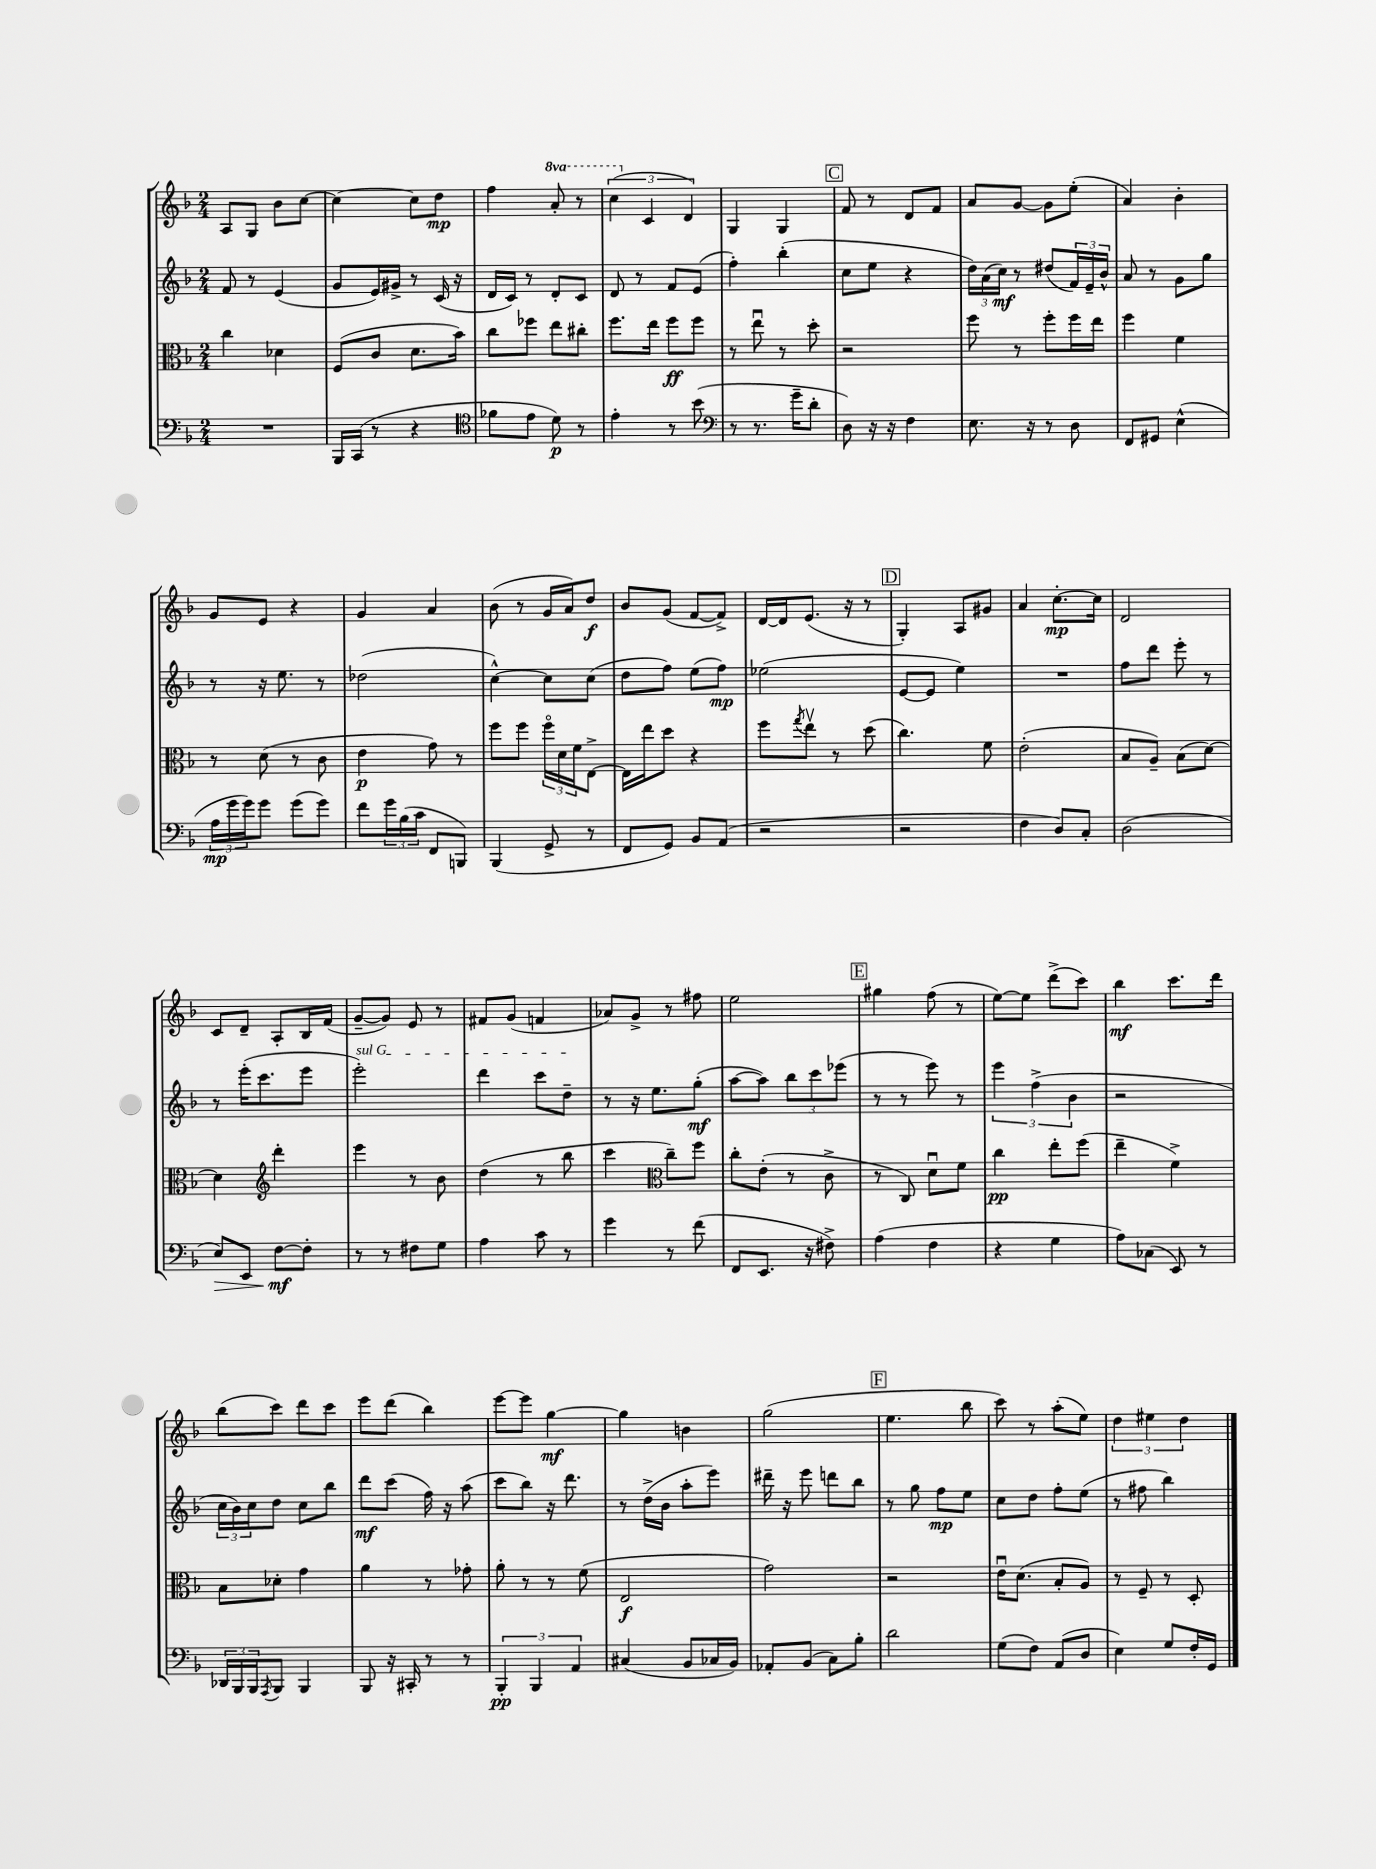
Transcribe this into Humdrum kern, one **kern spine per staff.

**kern	**kern	**kern	**kern
*staff4	*staff3	*staff2	*staff1
*clefF4	*clefC3	*clefG2	*clefG2
*k[b-]	*k[b-]	*k[b-]	*k[b-]
*M2/4	*M2/4	*M2/4	*M2/4
2r	4cc	8f	8A
.	.	8r	8G
.	4d-	(4e	8b-
.	.	.	[8cc
=	=	=	=
16BBB-	(8F	8g	4cc_
(16CC	.	.	.
8r	8c	16e)	.
.	.	16g#^	.
4r	8.d	8r	8cc]
.	.	(16c	8dd
.	16b-)	16r	.
=	=	=	=
*clefC4	*	*	*
8f-	8cc	16d	4ff
.	.	16c)	.
8e	8ff-	8r	.
8d)	8ee	8d'	8aa'
8r	8cc#'	8c	8r
=	=	=	=
4e'	8.ff	8d	(6ccc
.	.	8r	.
.	.	.	6c
.	16ee	.	.
8r	8ff	8f	.
.	.	.	6d)
(8b-	8ff	(8e	.
=	=	=	=
*clefF4	*	*	*
8r	8r	4ff')	4G
8.r	8eeu	.	.
.	8r	(4bb-'	4G
16g~	.	.	.
8d'	8dd'	.	.
=	=	=	=
8D)	2r	8cc	8f
16r	.	8ee	8r
16r	.	.	.
4F	.	4r	8d
.	.	.	8f
=	=	=	=
8.E	8ff	24dd)	8a
.	.	(24a	.
.	.	24cc)	.
.	8r	8r	[8g
16r	.	.	.
8r	8ff'	(8dd#	8g]
8D	16ff	24f)	(8ee'
.	.	24e~	.
.	16ee	.	.
.	.	24b-^^	.
=	=	=	=
8FF	4ff	8a	4a)
8GG#	.	8r	.
(4E^^	4f	8g	4b-'
.	.	8gg	.
=	=	=	=
24A	8r	8r	8g
24g	.	.	.
24g)	.	.	.
8g	(8d	16r	8e
.	.	8.ee	.
(8g	8r	.	4r
8g)	8c	8r	.
=	=	=	=
8f	4e	(2dd-	4g
24g	.	.	.
(24B-	.	.	.
24c	.	.	.
8FF	8g)	.	4a
8BBB)	8r	.	.
=	=	=	=
(4BBB-	8ff	[4cc^^)	(8b-
.	8ff	.	8r
8GG^	24ffo	8cc]	16g
.	24d	.	.
.	.	.	16a)
.	24f	.	.
8r	[8E^	(8cc	8dd
=	=	=	=
8FF	16E]	8dd	8b-
.	16ee	.	.
8GG)	8dd	8ff)	(8g
8BB-	4r	(8ee	[8f
(8AA	.	8ff)	8f^])
=	=	=	=
2r	8ff	(2ee-	[16d
.	.	.	16d]
.	8qgg	.	.
.	8eev	.	(8.e
.	8r	.	.
.	.	.	16r
.	(8dd	.	8r
=	=	=	=
2r	4.cc)	[8e	4G')
.	.	8e]	.
.	.	4ee)	8A
.	8f	.	8g#
=	=	=	=
4F	(2e'	2r	4a
8D)	.	.	[8.cc'
8C'	.	.	.
.	.	.	16cc]
=	=	=	=
(2D	8B-	8ff	2d
.	8A~)	8ddd	.
.	(8B-	8eee'	.
.	[8d)	8r	.
=	=	=	=
8E)	4d]	8r	8c
8EE	.	(16eee'	8d~
.	.	8.ccc	.
*	*clefG2	*	*
[8F	4ddd'	.	8A'
8F']	.	8eee	16B-
.	.	.	(16f
=	=	=	=
8r	4eee	2eee')	[8g~
8r	.	.	8g])
8F#	8r	.	8e
8G	8b-	.	8r
=	=	=	=
4A	(4dd	4ddd	8f#
.	.	.	(8g
8c	8r	8ccc	4f
8r	8bb-	8dd~	.
=	=	=	=
4g	4ccc	8r	8a-)
.	.	16r	8g^
.	.	8.ee	.
*	*clefC3	*	*
8r	8cc~)	.	8r
(8f	8ff	(8gg'	8ff#
=	=	=	=
8FF	8cc'	[8aa	2ee
8.EE	(8e'	8aa])	.
.	8r	12bb-	.
16r	.	.	.
.	.	12ccc	.
8F#^)	8c^	.	.
.	.	(12eee-	.
=	=	=	=
(4A	8r	8r	4gg#
.	8C)	8r	.
4F	8du	8eee)	(8ff
.	8f	8r	8r
=	=	=	=
4r	4cc	6eee	[8ee)
.	.	.	8ee]
.	.	(6ff^	.
4G	8ee'	.	(8ddd^
.	.	6b-	.
.	(8ff	.	8ccc)
=	=	=	=
8A)	4ee~	2r	4bb-
(8C-	.	.	.
8EE)	4f^)	.	8.ccc
8r	.	.	.
.	.	.	16ddd
=	=	=	=
24DD-	8B-	24cc	(8bb-
24BBB-	.	24b-)	.
24BBB-	.	24cc	.
8qAAA	.	.	.
8BBB-	8d-'	8dd	8ccc)
4BBB-	4g	8cc	8ddd
.	.	8bb-	8ccc
=	=	=	=
8BBB-	4a	8ddd	8eee
16r	.	(8ccc	(8ddd
16CC#'	.	.	.
8r	8r	16ff)	4bb-)
.	.	16r	.
8r	8g-'	(8aa	.
=	=	=	=
6BBB-'	8a'	8ccc	[8eee
.	8r	8bb-)	8eee]
6BBB-	.	.	.
.	8r	16r	[4gg
.	.	8.ddd	.
6AA	.	.	.
.	(8f	.	.
=	=	=	=
(4C#	2E	8r	4gg]
.	.	(16dd^	.
.	.	16b-	.
8BB-	.	8aa'	4b
16C-	.	8eee)	.
16BB-)	.	.	.
=	=	=	=
8AA-'	2g)	16ddd#~	(2gg
.	.	16r	.
(8BB-	.	8eee	.
8C)	.	8ddd	.
8B-'	.	8bb-	.
=	=	=	=
2d	2r	8r	4.ee
.	.	8gg	.
.	.	8ff	.
.	.	8ee	8bb-
=	=	=	=
(8G	16eu	8cc	8ccc)
.	(8.d	.	.
8F)	.	8dd	8r
(8AA	8B-'	8ff'	(8aa'
8D	8A)	(8ee	8ee)
=	=	=	=
4E)	8r	8r	6dd
.	8F~	8ff#	.
.	.	.	6ee#
8G	8r	4bb-)	.
.	.	.	6dd
16F'	8D'	.	.
16GG	.	.	.
==	==	==	==
*-	*-	*-	*-
